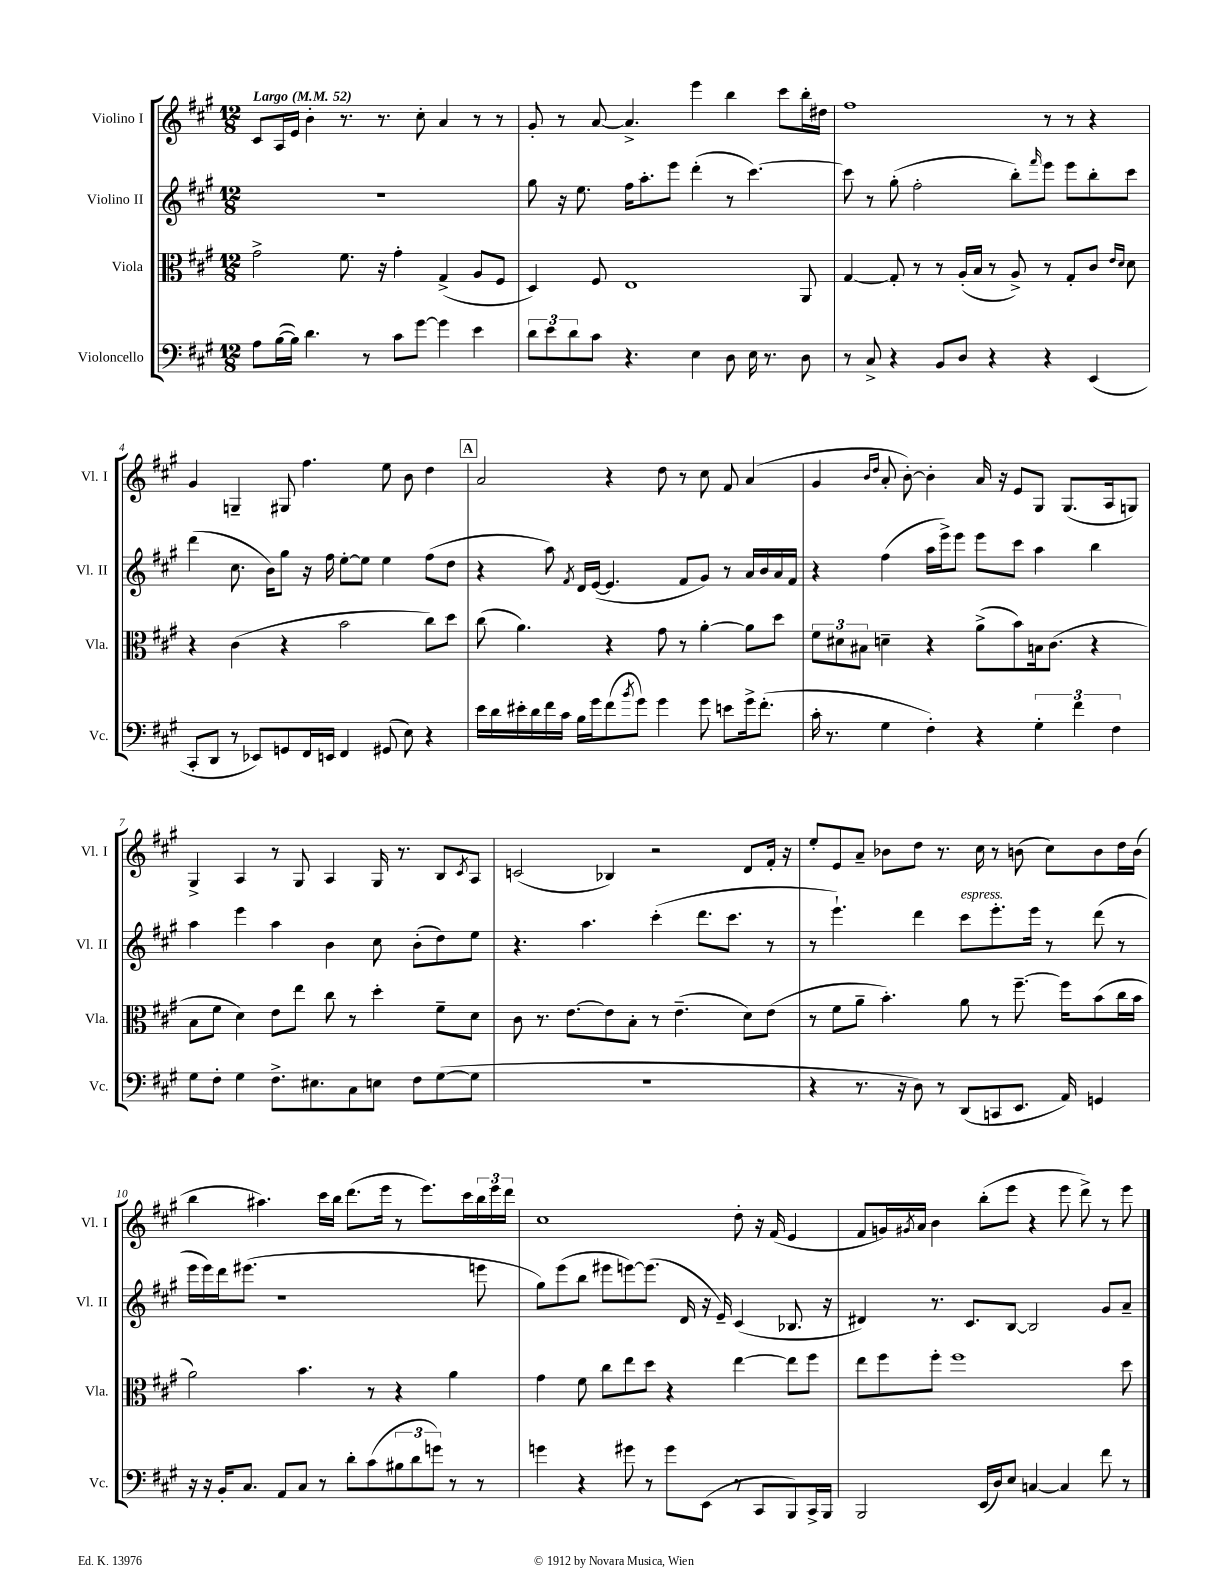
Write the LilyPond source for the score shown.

<<
\new StaffGroup <<
\new Staff = "s0" \with { instrumentName = "Violino I" shortInstrumentName = "Vl. I" } {
    \clef treble \key a \major \numericTimeSignature \time 12/8 \tempo "Largo" 4 = 52
    cis'8 a16 e'16 b'4-. r8. r8. cis''8-. a'4 r8 r8 |
    gis'8-. r8 a'8~ a'4.-> e'''4 b''4 cis'''8 b''16-. dis''16 |
    fis''1 r8 r8 r4 |
    gis'4 g4-- gis8 fis''4. e''8 b'8 d''4 |
    \mark \markup { \box "A" } a'2 r4 d''8 r8 cis''8 fis'8 a'4( |
    gis'4 \grace { b'16 d''16 } a'8-. b'8~-.) b'4-. a'16 r16 e'8 gis8 gis8.( a16 g8) |
    gis4-> a4 r8 gis8 a4 gis16 r8. b8 \acciaccatura { cis'8 } a8 |
    c'2( bes4) r2 d'8 fis'16-. r16 |
    e''8-. e'8 a'8-- bes'8 d''8 r8. cis''16 r8 b'8( cis''8) b'8 d''16 b'16( |
    b''4 ais''4.) cis'''16 b''16 d'''8.( e'''16 r8 e'''8.) cis'''16 \tuplet 3/2 { b''16 e'''16 d'''16 } |
    cis''1 d''8-. r16 fis'16( e'4 |
    fis'8 g'16) \acciaccatura { gis'8 } a'16 b'4 b''8-.( e'''8 r4 e'''8 d'''8->) r8 e'''8 \bar "|." |
}
\new Staff = "s1" \with { instrumentName = "Violino II" shortInstrumentName = "Vl. II" } {
    \clef treble \key a \major \numericTimeSignature \time 12/8
    r1. |
    gis''8 r16 e''8. fis''16 a''8.-. e'''8 d'''4-.( r8 cis'''4.~) |
    cis'''8 r8 gis''8-.( fis''2-. b''8-.) \grace { fis'''16 } e'''8 e'''8 b''8-. cis'''8 |
    d'''4( cis''8. b'16) gis''8 r16 fis''16 e''8~-. e''8 e''4 fis''8( d''8 |
    \mark \markup { \box "A" } r4 a''8) \acciaccatura { fis'8 } d'16 e'16~( e'4. fis'8 gis'8) r8 a'16 b'16 a'16 fis'16 |
    r4 fis''4( a''16 e'''16->) e'''8 e'''8 cis'''8 a''4 b''4 |
    a''4 e'''4 a''4 b'4 cis''8 b'8-.( d''8) e''8 |
    r4. a''4. cis'''4-.( d'''8. cis'''8. r8 |
    r8 e'''4.-!) d'''4 cis'''8^\markup { \italic "espress." } e'''8.-. e'''16 r8 d'''8( r8 |
    e'''16 e'''16) d'''16 eis'''8.( r1 e'''8 |
    gis''8) e'''8( b''8 eis'''8 e'''8~) e'''8.( d'16 r16 e'16--) cis'4( bes8. r16 |
    dis'4) r8. cis'8. b8~ b2 gis'8 a'8-- \bar "|." |
}
\new Staff = "s2" \with { instrumentName = "Viola" shortInstrumentName = "Vla." } {
    \clef alto \key a \major \numericTimeSignature \time 12/8
    gis'2-> fis'8. r16 gis'4-. gis4->( a8 fis8 |
    d4) fis8 e1 a,8 |
    gis4~ gis8-. r8 r8 a16-.( b16 r8 a8->) r8 gis8-. cis'8 \grace { e'16 d'16 } d'8 |
    r4 cis'4( r4 b'2 cis''8) d''8 |
    \mark \markup { \box "A" } cis''8( a'4.) r4 gis'8 r8 a'4~-. a'8 d''8 |
    \tuplet 3/2 { fis'8 dis'8 bis8 } d'4-- r4 a'8->( b'8) b16 cis'8.( r4 |
    b8 fis'8 d'4) e'8 e''8 cis''8 r8 d''4-. fis'8-- d'8 |
    cis'8 r8. e'8.~ e'8 b8-. r8 e'4.--( d'8) e'8( |
    r8 fis'8 a'8-- b'4.-.) a'8 r8 fis''8.~-- fis''16 b'8( cis''16 b'16 |
    a'2) b'4. r8 r4 a'4 |
    gis'4 fis'8 cis''8 e''8 d''8 r4 e''4~ e''8 fis''8 |
    e''8 fis''8 fis''8-. fis''1 d''8 \bar "|." |
}
\new Staff = "s3" \with { instrumentName = "Violoncello" shortInstrumentName = "Vc." } {
    \clef bass \key a \major \numericTimeSignature \time 12/8
    a8 b16~( b16) d'4. r8 cis'8 gis'8~ gis'4 e'4 |
    \tuplet 3/2 { d'8 e'8 d'8 } cis'8 r4. e4 d8 e16 r8. d8 |
    r8 cis8-> r4 b,8 d8 r4 r4 e,4( |
    cis,8-. d,8 r8 ees,8) g,8 fis,16 e,16 fis,4 gis,8( e8) r4 |
    \mark \markup { \box "A" } e'16 d'16 eis'16-. d'16 fis'16 cis'16 b16 gis'16 fis'8( \acciaccatura { b'8 } gis'8) gis'4 gis'8 e'8 gis'16-> fis'8.-.( |
    cis'16-. r8. gis4 fis4-.) r4 \tuplet 3/2 { gis4-. fis'4 fis4 } |
    gis8 fis8-. gis4 fis8.-> eis8. cis8 e8 fis8 gis8~( gis8 |
    R1. |
    r4 r8. r16 d8) r8 d,8( c,8 e,8. a,16) g,4 |
    r16 r16 b,16-. cis8. a,8 cis8 r8 d'8-. cis'8( \tuplet 3/2 { bis8 d'8 g'8) } r8 r8 |
    g'4 r4 gis'8 r8 gis'8 e,8( r8 cis,8 b,,8) cis,16-> b,,16 |
    b,,2 e,16( d16) e8 c4~ c4 fis'8 r8 \bar "|." |
}
>>
>>
